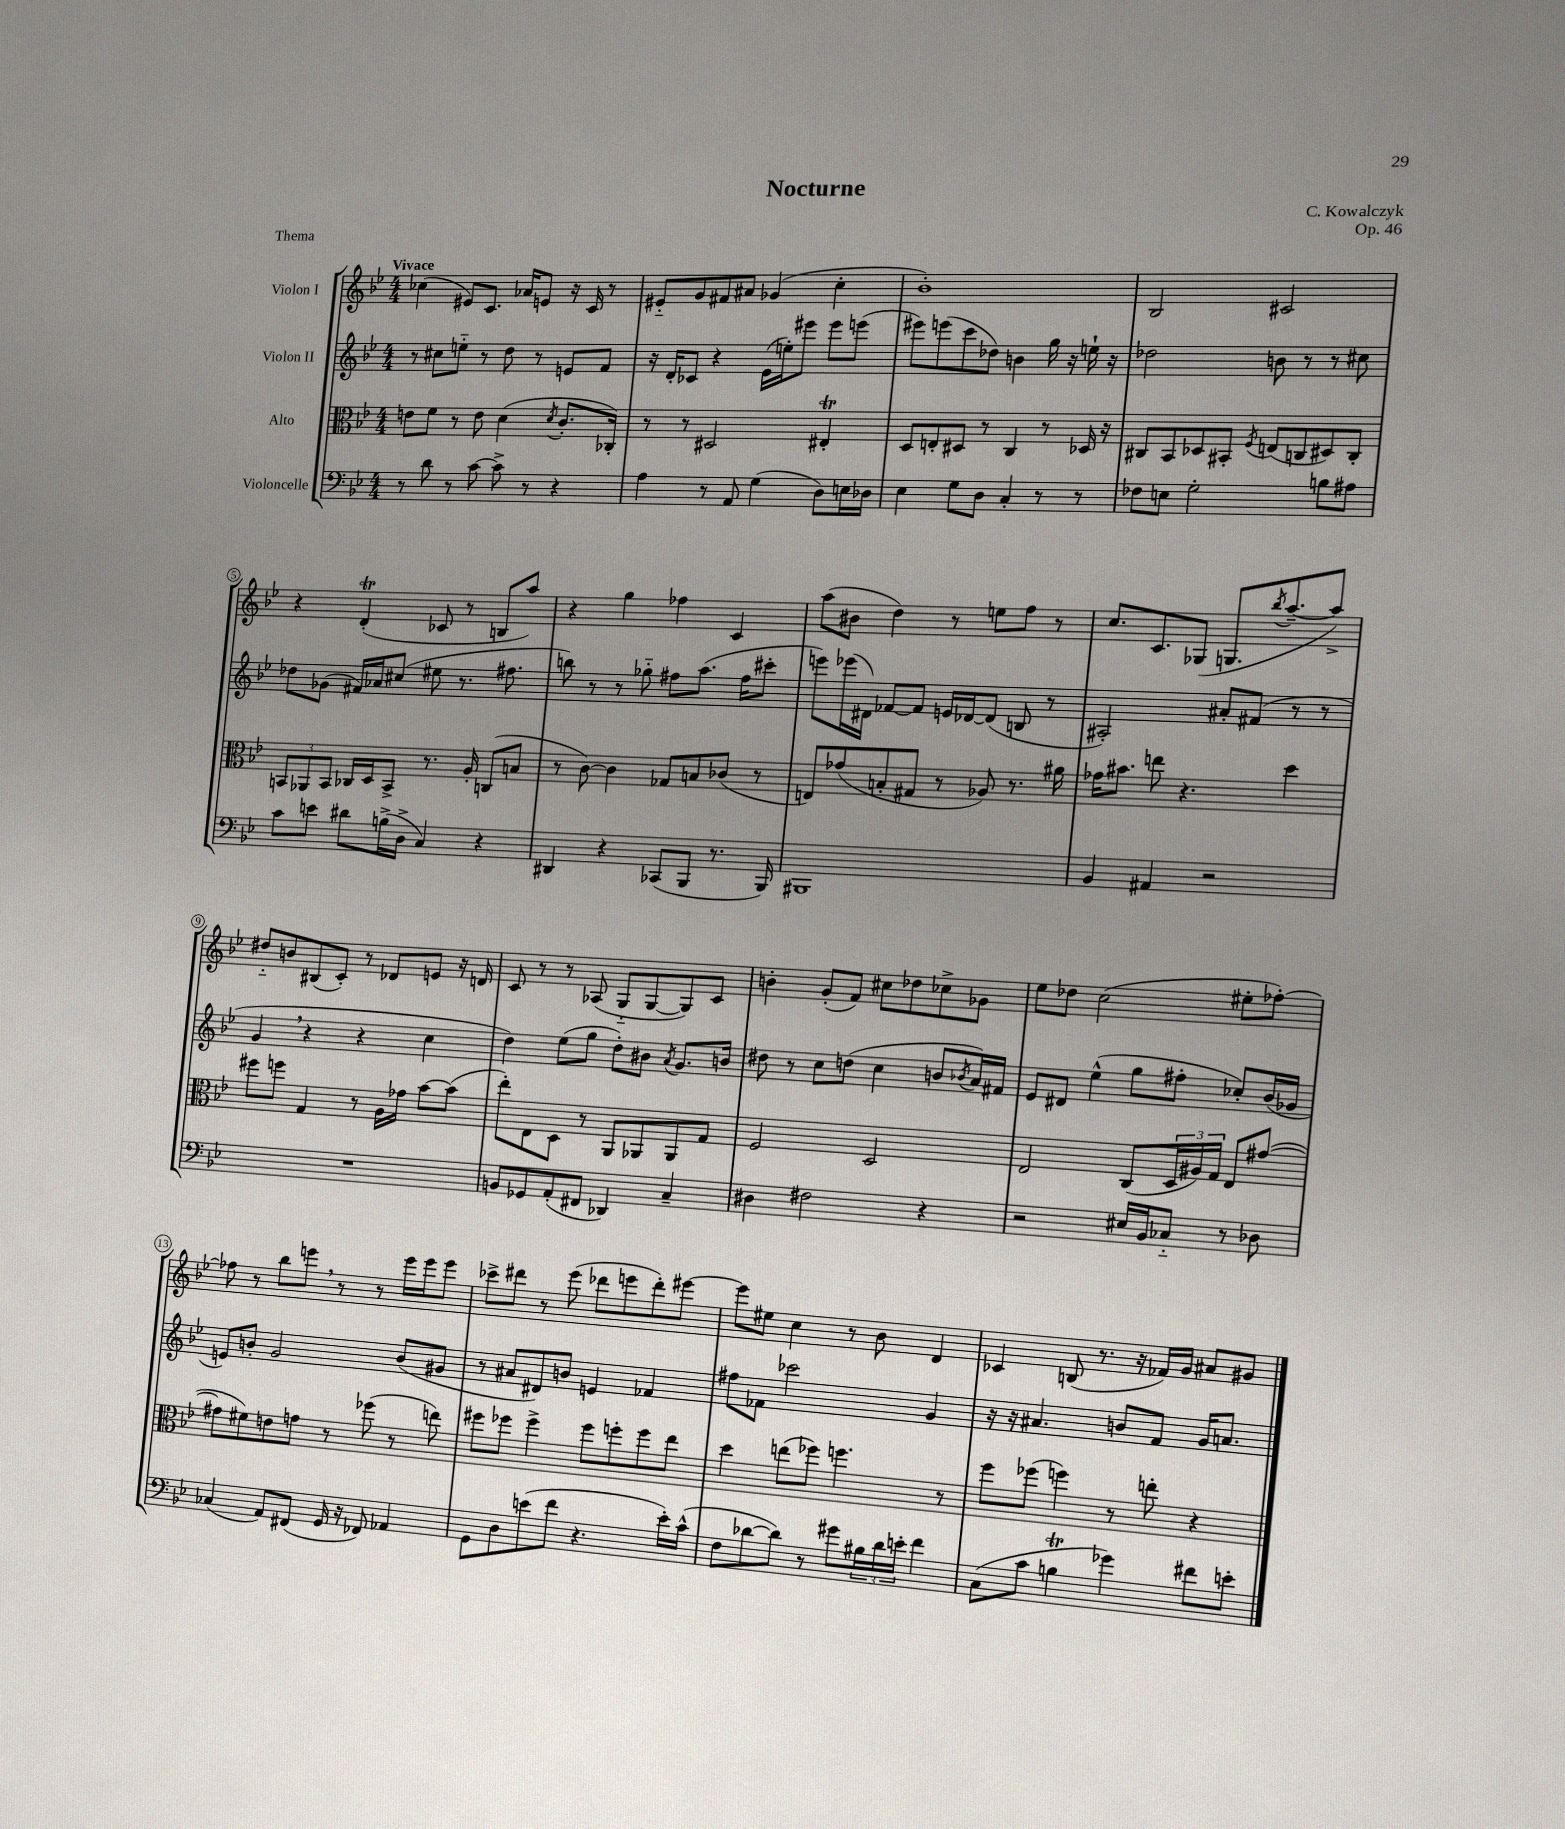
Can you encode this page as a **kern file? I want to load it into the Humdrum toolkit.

**kern	**kern	**kern	**kern
*staff4	*staff3	*staff2	*staff1
*clefF4	*clefC3	*clefG2	*clefG2
*k[b-e-]	*k[b-e-]	*k[b-e-]	*k[b-e-]
*M4/4	*M4/4	*M4/4	*M4/4
8r	8e	8r	(4cc-
8d	8f	8cc#	.
8r	8r	8ee'~	8e#)
[8c	8e	8r	8.c
8c^]	(4d	8dd	.
.	.	.	16a-
8r	.	8r	8e
.	8qd	.	.
4r	8.c'	8e	16r
.	.	.	16c
.	.	8f	8r
.	16C-')	.	.
=	=	=	=
4A	8r	16r	8e#'~
.	.	16d'	.
.	8r	8c-	8g
8r	2D#	4r	8f#
8AA	.	.	8a#
(4G	.	(16e-	(4g-
.	.	16ee')	.
.	.	8eee#	.
8D)	4E#'	8eee#	4cc'
16E	.	(8eee	.
16D-	.	.	.
=	=	=	=
4E-	8D	8eee#)	1b-')
.	8E'	(8eee	.
8G	8D#	8ccc	.
8D	8r	8dd-)	.
4C'	4C	4b	.
8r	8r	16gg	.
.	.	16r	.
8r	16D-	16ee`	.
.	16r	16r	.
=	=	=	=
8F-	8C#	2dd-	2B-
8E	8BB-	.	.
2G'	8D-	.	.
.	8BB#'	.	.
.	8qF	.	.
.	(8E	8b	2c#
.	8C	8r	.
8B	8D#)	8r	.
8A#	8C'	8cc#	.
=	=	=	=
8c	12BB	8dd-	4r
.	12AA-	.	.
8e	.	(8g-	.
.	12BB	.	.
8d#	16C-	16f#)	(4d'
.	16D	16a-	.
(16B^	8BB^	(8cc#	.
16D^	.	.	.
4C)	8.r	8ee#	8c-
.	.	8.r	8r
.	16A'	.	.
4r	(8C	.	8B
.	.	8.ff#	.
.	8B	.	8aa)
=	=	=	=
4DD#	8r	8bb)	4r
.	[8c)	8r	.
4r	4c]	8r	4gg
.	.	8gg-'~	.
(8CC-	8G-	8ff#	4ff-
8BBB-	8B	(8.aa	.
8.r	(8c-	.	4c
.	.	16ff#	.
.	8r	8ccc#'	.
16BBB-)	.	.	.
=	=	=	=
1BBB#	8E)	8eee)	(8aa
.	(8g-	(16eee-	8b#
.	.	16d#)	.
.	8B'	[8f-	4dd)
.	8G#	8f-]	.
.	8r	16e	8r
.	.	[16d-	.
.	8A-)	(8d-]	8ee
.	8.r	8B	8ff
.	.	8r	8r
.	16a#	.	.
=	=	=	=
4BB-	16g-	2A#')	8.cc
.	8.b#	.	.
.	.	.	8.c
4AA#	8ee	.	.
.	4.r	.	(8G-
2r	.	8a#'	8.G
.	.	(8f#	.
.	.	.	8qbb-
.	.	.	[8.aa~
.	4dd	8r	.
.	.	8r	8aa^])
=	=	=	=
1r	8ff#	4g	8dd#'~
.	8ff	.	8b
.	4G	4r	(8B#
.	.	.	8c')
.	8r	4r	8r
.	16A	.	8d-
.	16g-	.	.
.	[8b-	4cc	8e
.	(8b-]	.	16r
.	.	.	16d
=	=	=	=
8BB	8ee-')	4dd)	8c
8GG-	8E-	.	8r
(8AA'	8D	(8ee-	8r
8FF#	8r	8gg	(8A-
4DD-)	8AA	8dd')	8G'~
.	8AA-	8b#	[8G
.	.	8qa	.
4C~	8AA-	8.g	8G])
.	8G	.	8c
.	.	16b	.
=	=	=	=
4D#	2F	8dd#	4b'
.	.	8r	.
2F#	.	8cc	(8g'
.	.	(8dd	8f)
.	2D	4cc	8cc#
.	.	.	8dd-
4r	.	8b	8cc-^
.	.	8qb-	.
.	.	16a)	8g-
.	.	16f#	.
=	=	=	=
2r	2E-	8e-	8ee-
.	.	8d#	8dd-
.	.	(4ee-^^	(2cc
16E#	(8C	8gg	.
16BB-	.	.	.
8C-'~	24D	8ff#'	.
.	24A#)	.	.
.	24G	.	.
8r	8E-	8cc-')	8ee#'
8D-	([8g#	(16b-	[8ff-')
.	.	16g-	.
=	=	=	=
(4C-	8g#]	8e)	8ff-]
.	8f#)	8b'	8r
8AA)	8e	2g	8bb-
(8FF#	8g	.	8eee
16GG	8r	.	8r
16r	.	.	.
8FF-)	(8ff-	.	8r
4AA-	8r	(8b	16eee
.	.	.	16eee
.	8ee)	8g#	8eee
=	=	=	=
8GG	8ff#	8r	8ccc-^
8D	8ff-	8a#	8ddd#
(8e	4ff-^	8d#)	8r
8f	.	8b	(8eee-
4.r	8ff-	4e	8ddd-
.	8ff'	.	8eee
.	8ff	4f-	8ddd-')
16e')	8ee-	.	[8eee#
(16c^^	.	.	.
=	=	=	=
8F	4dd	8ff#	8eee#]
[8d-	.	8f-	8ee#
8d-])	(8ee	2ccc-	4cc
8r	8ff-)	.	.
8g#	4.ff	.	8r
24B#	.	.	8b-
24d-	.	.	.
24e'	.	.	.
4f	.	4g	4d
.	8r	.	.
=	=	=	=
(8C	8ff	16r	4c-
.	.	16r	.
8c	(8ff-	4.a#	.
4B	4ff)	.	(8B
.	.	.	8.r
4g-)	8r	8b	.
.	.	.	16r
.	8ee'	8f	16f-)
.	.	.	16g
8f#	4r	16g	8a#
.	.	8.a	.
8e'	.	.	8g#
==	==	==	==
*-	*-	*-	*-
